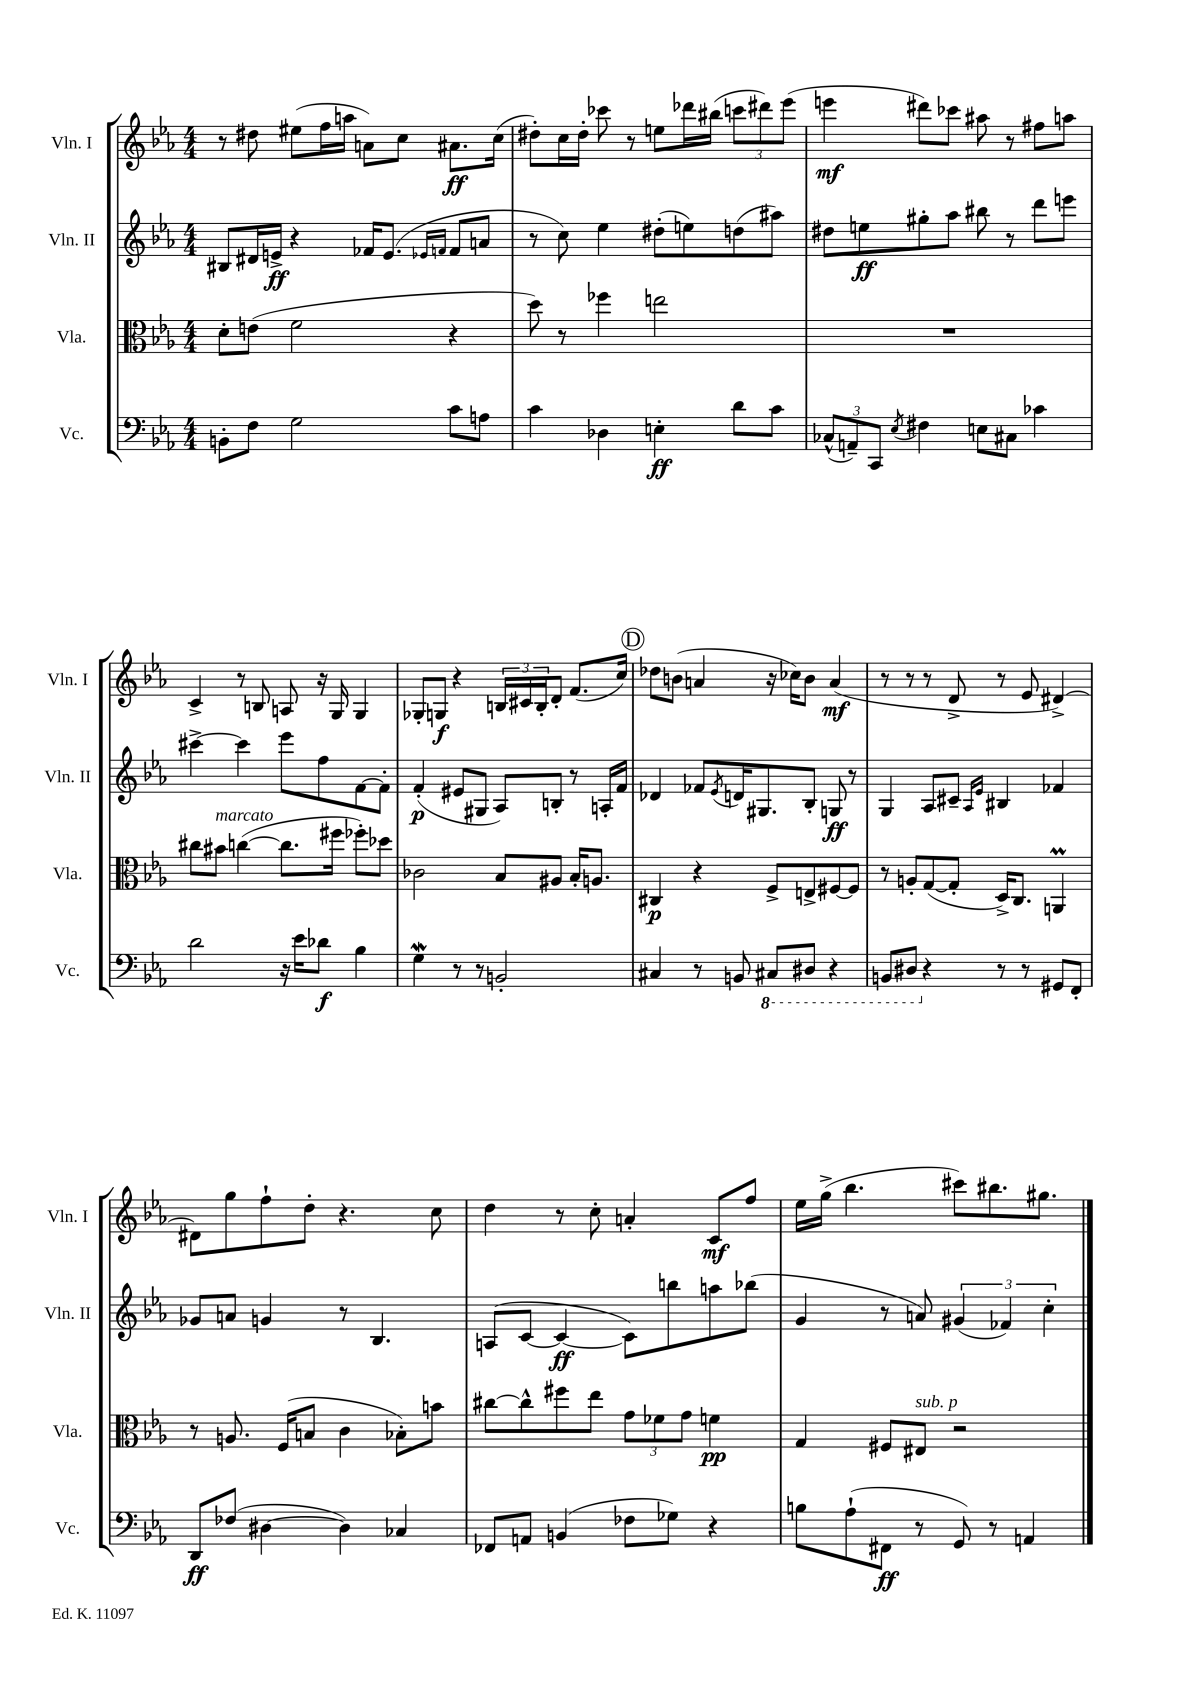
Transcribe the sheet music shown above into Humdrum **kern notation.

**kern	**kern	**kern	**kern
*staff4	*staff3	*staff2	*staff1
*clefF4	*clefC3	*clefG2	*clefG2
*k[b-e-a-]	*k[b-e-a-]	*k[b-e-a-]	*k[b-e-a-]
*M4/4	*M4/4	*M4/4	*M4/4
8BB'	8d'	8B#	8r
8F	(8e	16d#	8dd#
.	.	16e^	.
2G	2f	4r	(8ee#
.	.	.	16ff
.	.	.	16aa
.	.	16f-	8a)
.	.	(8.e	.
.	.	.	8cc
.	.	16qqe-	.
.	.	16qqf	.
8c	4r	8f	8.a#
8A	.	8a	.
.	.	.	(16cc
=	=	=	=
4c	8dd)	8r	8dd#')
.	8r	8cc)	16cc
.	.	.	16dd#'
4D-	4ff-	4ee-	8ccc-
.	.	.	8r
4E'	2ee	(8dd#'	8ee
.	.	8ee)	16ddd-
.	.	.	(16bb#
8d	.	(8dd	12ccc
.	.	.	12ddd#)
8c	.	8aa#)	.
.	.	.	(12eee-
=	=	=	=
(12C-^^	1r	8dd#	4eee
12AA~)	.	.	.
.	.	8ee	.
12CC	.	.	.
8qE-	.	.	.
4F#	.	8gg#'	8ddd#)
.	.	8aa-	8ccc-
8E	.	8bb#	8aa#
8C#	.	8r	8r
4c-	.	8ddd	8ff#
.	.	8eee	8aa
=	=	=	=
2d	8cc#	[4ccc#^	4c^
.	8b#	.	.
.	([4cc	4ccc#]	8r
.	.	.	8B
16r	8.cc]	8eee-	8A
16e-	.	.	.
8d-	.	8ff	16r
.	16ff#	.	16G
4B-	8ff-')	[8f	4G
.	8dd-	8f']	.
=	=	=	=
4G	2c-	(4f'	8G-'
.	.	.	8G
8r	.	8e#	4r
8r	.	8G#	.
2BB'	8B-	8A-)	24B
.	.	.	24c#
.	.	.	24B'
.	8A#	8B'	8d'
.	16B-'	8r	(8.f
.	8.A	.	.
.	.	16A'	.
.	.	16f	16cc)
=	=	=	=
4C#	4C#	4d-	8dd-
.	.	.	(8b
8r	4r	8f-	4a
.	.	8qe-	.
8BB	.	16d	.
.	.	8.G#	.
8CC#	8F^	.	16r
.	.	.	16cc-)
8DD#	8E^	8B-'	8b
4r	[8F#	8G	(4a
.	8F#]	8r	.
=	=	=	=
8BBB	8r	4G	8r
8DD#	8A'	.	8r
4r	([8G	8A-	8r
.	8G']	8c#~	8d^
.	.	16qqA-	.
.	.	16qqe-	.
8r	16D^)	4B#	8r
.	8.C	.	.
8r	.	.	8e-
8GG#	4AA	4f-	[4d#^)
8FF'	.	.	.
=	=	=	=
8DD	8r	8g-	8d#]
(8F-	8.A	8a	8gg
[4D#	.	4g	8ff`
.	(16F	.	.
.	8B	.	8dd'
4D#])	4c	8r	4.r
.	.	4.B-	.
4C-	8B-')	.	.
.	8b	.	8cc
=	=	=	=
8FF-	[8cc#	(8A	4dd
8AA	8cc#^^]	[8c	.
(4BB	8ff#	4c_	8r
.	8ee-	.	8cc'
8F-	12g	8c])	4a'
.	12f-	.	.
8G-)	.	8bb	.
.	12g	.	.
4r	4f	8aa	8c
.	.	(8bb-	8ff
=	=	=	=
8B	4G	4g	16ee-
.	.	.	(16gg^
(8A-`	.	.	4.bb-
8FF#	8F#	8r	.
8r	8E#	8a)	.
8GG)	2r	(6g#	8ccc#)
8r	.	.	8.bb#
.	.	6f-)	.
4AA	.	.	.
.	.	.	8.gg#
.	.	6cc'	.
==	==	==	==
*-	*-	*-	*-
